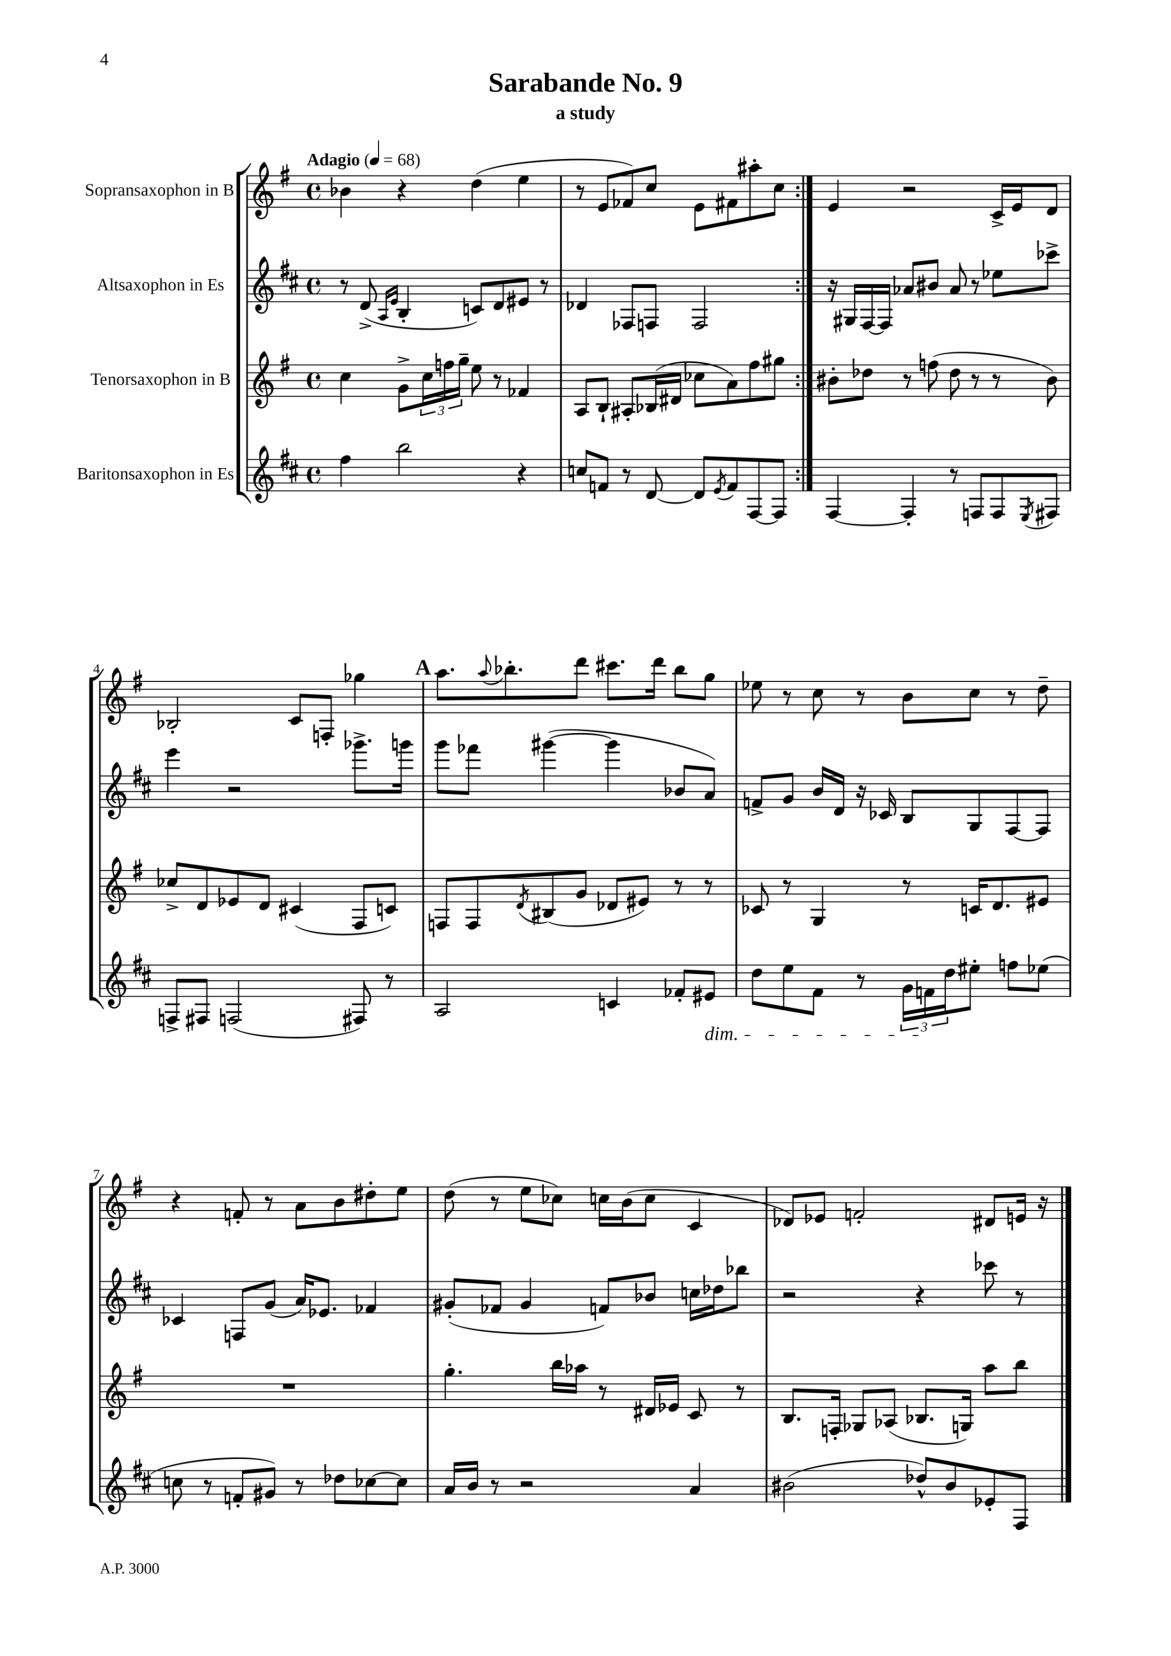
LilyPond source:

\header { title = "Sarabande No. 9" subtitle = "a study" }
<<
\new StaffGroup <<
\new Staff = "s0" \with { instrumentName = "Sopransaxophon in B" } {
    \clef treble \key g \major \defaultTimeSignature \time 4/4 \tempo "Adagio" 4 = 68
    \repeat volta 2 { bes'4 r4 d''4( e''4 |
    r8 e'8 fes'8) c''8 e'8 fis'8 ais''8-. c''8 | }
    e'4 r2 c'16-> e'16 d'8 |
    bes2-. c'8 f8-. ges''4 |
    \mark \markup { \bold "A" } a''8. \appoggiatura { a''8 } bes''8.-. d'''8 cis'''8. d'''16 bes''8 g''8 |
    ees''8 r8 c''8 r8 b'8 c''8 r8 d''8-- |
    r4 f'8-. r8 a'8 b'8 dis''8-. e''8 |
    d''8( r8 e''8 ces''8) c''16 b'16( c''8 c'4 |
    des'8) ees'8 f'2-. dis'8 e'16 r16 \bar "|." |
}
\new Staff = "s1" \with { instrumentName = "Altsaxophon in Es" } {
    \clef treble \key d \major \defaultTimeSignature \time 4/4
    \repeat volta 2 { r8 d'8->( \grace { a16 e'16 } b4-. c'8) d'8 eis'8 r8 |
    des'4 fes8 f8 f2 | }
    r16 gis16 fis16~ fis16 aes'8 bis'8 aes'8 r8 ees''8 ces'''8-> |
    e'''4 r2 ges'''8.-> g'''16 |
    \mark \markup { \bold "A" } g'''8 fes'''8 gis'''4~( gis'''4 bes'8 a'8) |
    f'8-> g'8 b'16 d'16 r16 ces'16 b8 g8 fis8~ fis8 |
    ces'4 f8 g'8( a'16) ees'8. fes'4 |
    gis'8-.( fes'8 gis'4 f'8) bes'8 c''16 des''16 bes''8 |
    r2 r4 ces'''8 r8 \bar "|." |
}
\new Staff = "s2" \with { instrumentName = "Tenorsaxophon in B" } {
    \clef treble \key g \major \defaultTimeSignature \time 4/4
    \repeat volta 2 { c''4 g'8-> \tuplet 3/2 { c''16 f''16 g''16-- } e''8 r8 fes'4 |
    a8 b8-! ais8-. bes16( dis'16 ces''8 a'8) fis''8 gis''8 | }
    bis'8-. des''8 r8 f''8( des''8 r8 r8 bis'8) |
    ces''8-> d'8 ees'8 d'8 cis'4( fis8 c'8) |
    \mark \markup { \bold "A" } f8 f8 \acciaccatura { d'8 } bis8( g'8 des'8 eis'8) r8 r8 |
    ces'8 r8 g4 r8 c'16 d'8. eis'8 |
    R1 |
    g''4.-. b''16 aes''16 r8 dis'16 ees'16 c'8 r8 |
    b8. f16-. ges8 aes8( bes8. g16) a''8 b''8 \bar "|." |
}
\new Staff = "s3" \with { instrumentName = "Baritonsaxophon in Es" } {
    \clef treble \key d \major \defaultTimeSignature \time 4/4
    \repeat volta 2 { fis''4 b''2 r4 |
    c''8 f'8 r8 d'8~ d'8 \acciaccatura { e'8 } f'8 fis8~ fis8 | }
    fis4~ fis4-. r8 f8 f8 \acciaccatura { e8 } fis8 |
    f8-> fis8 f2( fis8) r8 |
    \mark \markup { \bold "A" } a2 c'4 fes'8-. eis'8\dim |
    d''8 e''8 fis'8 r8 \tuplet 3/2 { g'16 f'16\! d''16 } eis''8-. f''8 ees''8( |
    c''8 r8 f'8-. gis'8) r8 des''8 ces''8~ ces''8 |
    a'16 b'16 r8 r2 a'4 |
    bis'2( des''8-^) bis'8 ees'8-. fis8 \bar "|." |
}
>>
>>
